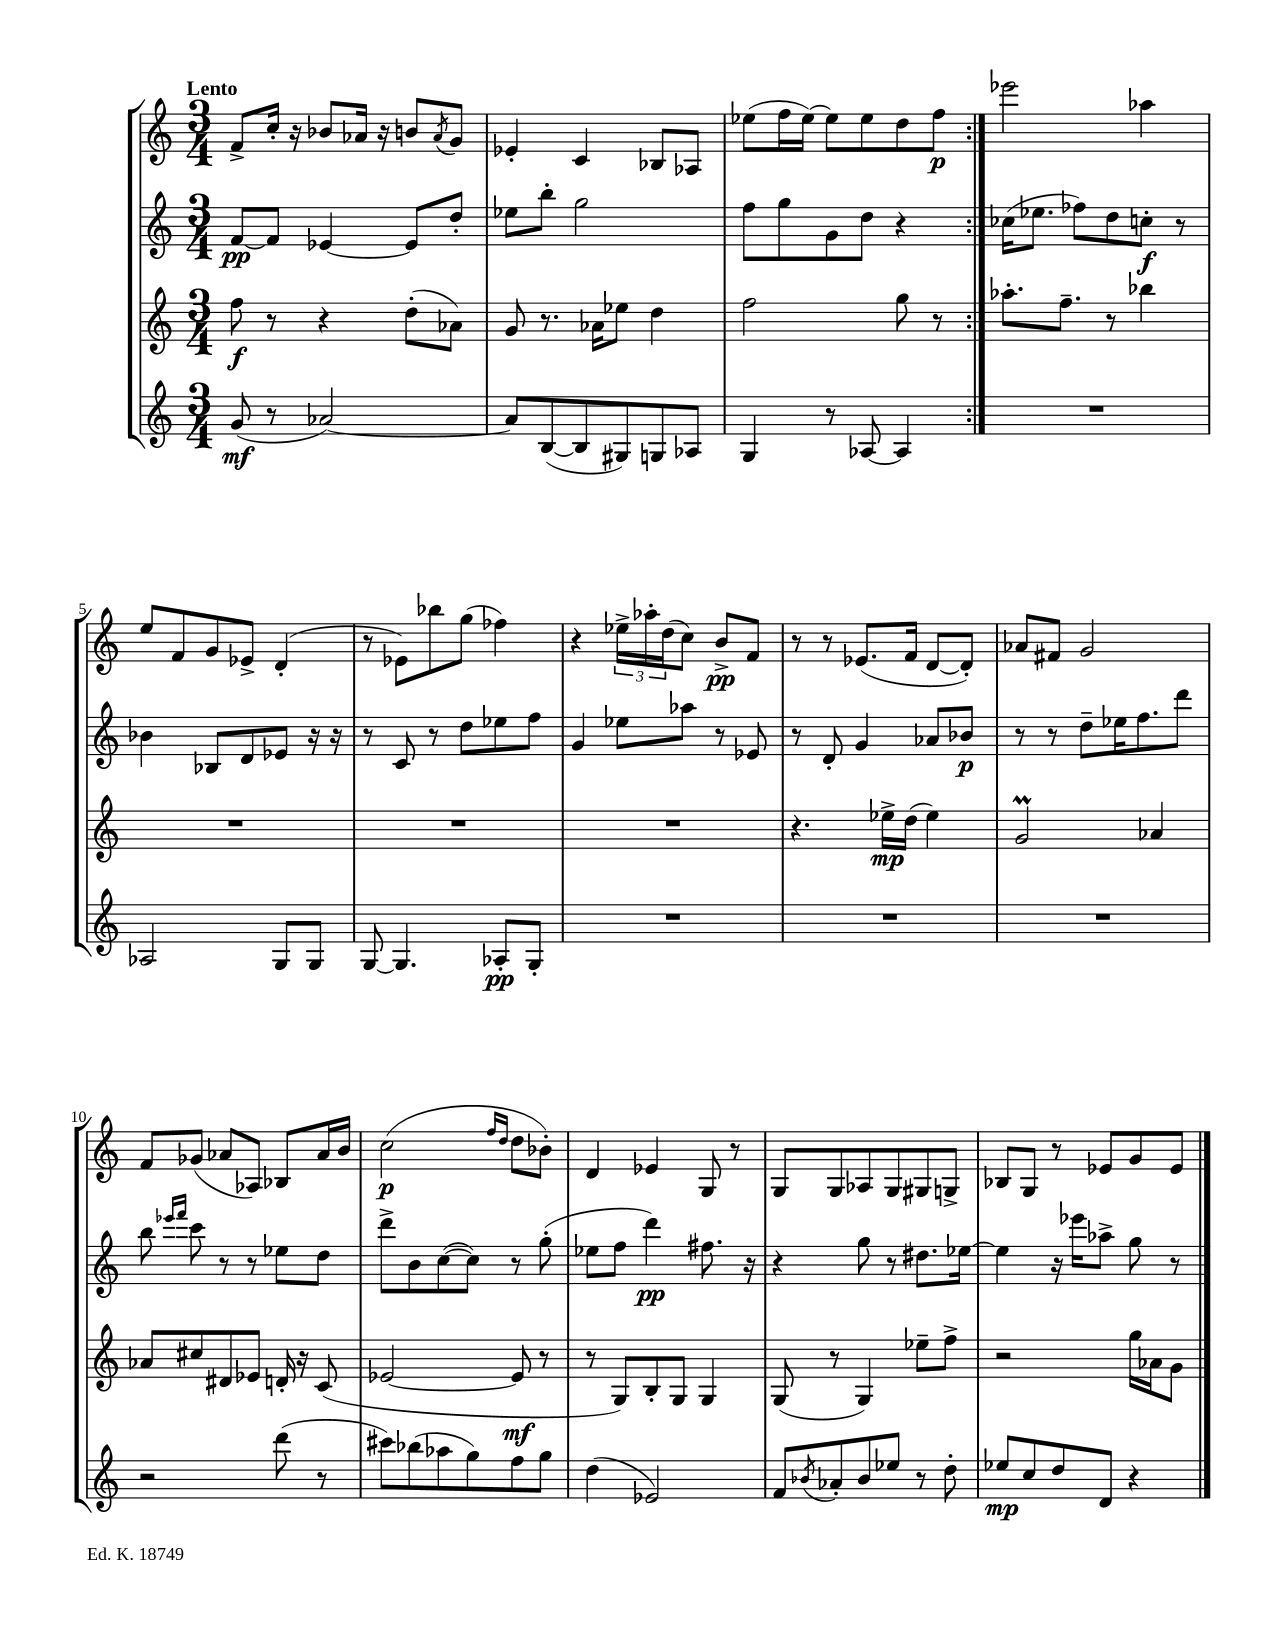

**kern	**kern	**kern	**kern
*staff4	*staff3	*staff2	*staff1
*clefG2	*clefG2	*clefG2	*clefG2
*k[]	*k[]	*k[]	*k[]
*M3/4	*M3/4	*M3/4	*M3/4
(8g	8ff	[8f	8f^
8r	8r	8f]	16cc'
.	.	.	16r
[2a-)	4r	[4e-	8b-
.	.	.	16a-
.	.	.	16r
.	(8dd'	8e-]	8b
.	.	.	8qa-
.	8a-)	8dd'	8g
=	=	=	=
8a-]	8g	8ee-	4e-'
([8B	8.r	8bb'	.
8B]	.	2gg	4c
.	16a-	.	.
8G#)	8ee-	.	.
8G	4dd	.	8B-
8A-	.	.	8A-
=	=	=	=
4G	2ff	8ff	(8ee-
.	.	8gg	16ff
.	.	.	[16ee-)
8r	.	8g	8ee-]
[8A-	.	8dd	8ee-
4A-]	8gg	4r	8dd
.	8r	.	8ff
=:|!	=:|!	=:|!	=:|!
2.r	8.aa-'	(16cc-	2eee-
.	.	8.ee-	.
.	8.ff~	.	.
.	.	8ff-)	.
.	8r	8dd	.
.	4bb-	8cc'	4aa-
.	.	8r	.
=	=	=	=
2A-	2.r	4b-	8ee
.	.	.	8f
.	.	8B-	8g
.	.	8d	8e-^
8G	.	8e-	(4d'
8G	.	16r	.
.	.	16r	.
=	=	=	=
[8G	2.r	8r	8r
4.G]	.	8c	8e-)
.	.	8r	8bb-
.	.	8dd	(8gg
8A-'	.	8ee-	4ff-)
8G'	.	8ff	.
=	=	=	=
2.r	2.r	4g	4r
.	.	8ee-	24ee-^
.	.	.	24aa-'
.	.	.	(24dd
.	.	8aa-	8cc)
.	.	8r	8b^
.	.	8e-	8f
=	=	=	=
2.r	4.r	8r	8r
.	.	8d'	8r
.	.	4g	(8.e-
.	16ee-^	.	.
.	(16dd	.	16f
.	4ee-)	8a-	[8d
.	.	8b-	8d'])
=	=	=	=
2.r	2g	8r	8a-
.	.	8r	8f#
.	.	8dd~	2g
.	.	16ee-	.
.	.	8.ff	.
.	4a-	.	.
.	.	8ddd	.
=	=	=	=
2r	8a-	8bb	8f
.	.	16qqeee-	.
.	.	16qqfff	.
.	8cc#	8ccc	(8g-
.	8d#	8r	8a-
.	8e-	8r	8A-)
(8ddd	16d'	8ee-	8B-
.	16r	.	.
8r	(8c	8dd	16a-
.	.	.	16b
=	=	=	=
8ccc#)	[2e-	8ddd^	(2cc
(8bb-	.	8b	.
8aa-	.	([8cc	.
8gg)	.	8cc])	.
.	.	.	16qqff
.	.	.	16qqdd
8ff	8e-]	8r	8dd
8gg	8r	(8gg'	8b-')
=	=	=	=
(4dd	8r	8ee-	4d
.	8G)	8ff	.
2e-)	8B'	4ddd)	4e-
.	8G	.	.
.	4G	8.ff#	8G
.	.	.	8r
.	.	16r	.
=	=	=	=
8f	(8G	4r	8G
8qb-	.	.	.
8a-'	8r	.	8G
8b-	4G)	8gg	8A-
8ee-	.	8r	8G
8r	8ee-~	8.dd#	8G#
8dd'	8ff^	.	8G^
.	.	[16ee-	.
=	=	=	=
8ee-	2r	4ee-]	8B-
8cc	.	.	8G
8dd	.	16r	8r
.	.	16eee-	.
8d	.	8aa-^	8e-
4r	16gg	8gg	8g
.	16a-	.	.
.	8g	8r	8e-
==	==	==	==
*-	*-	*-	*-
